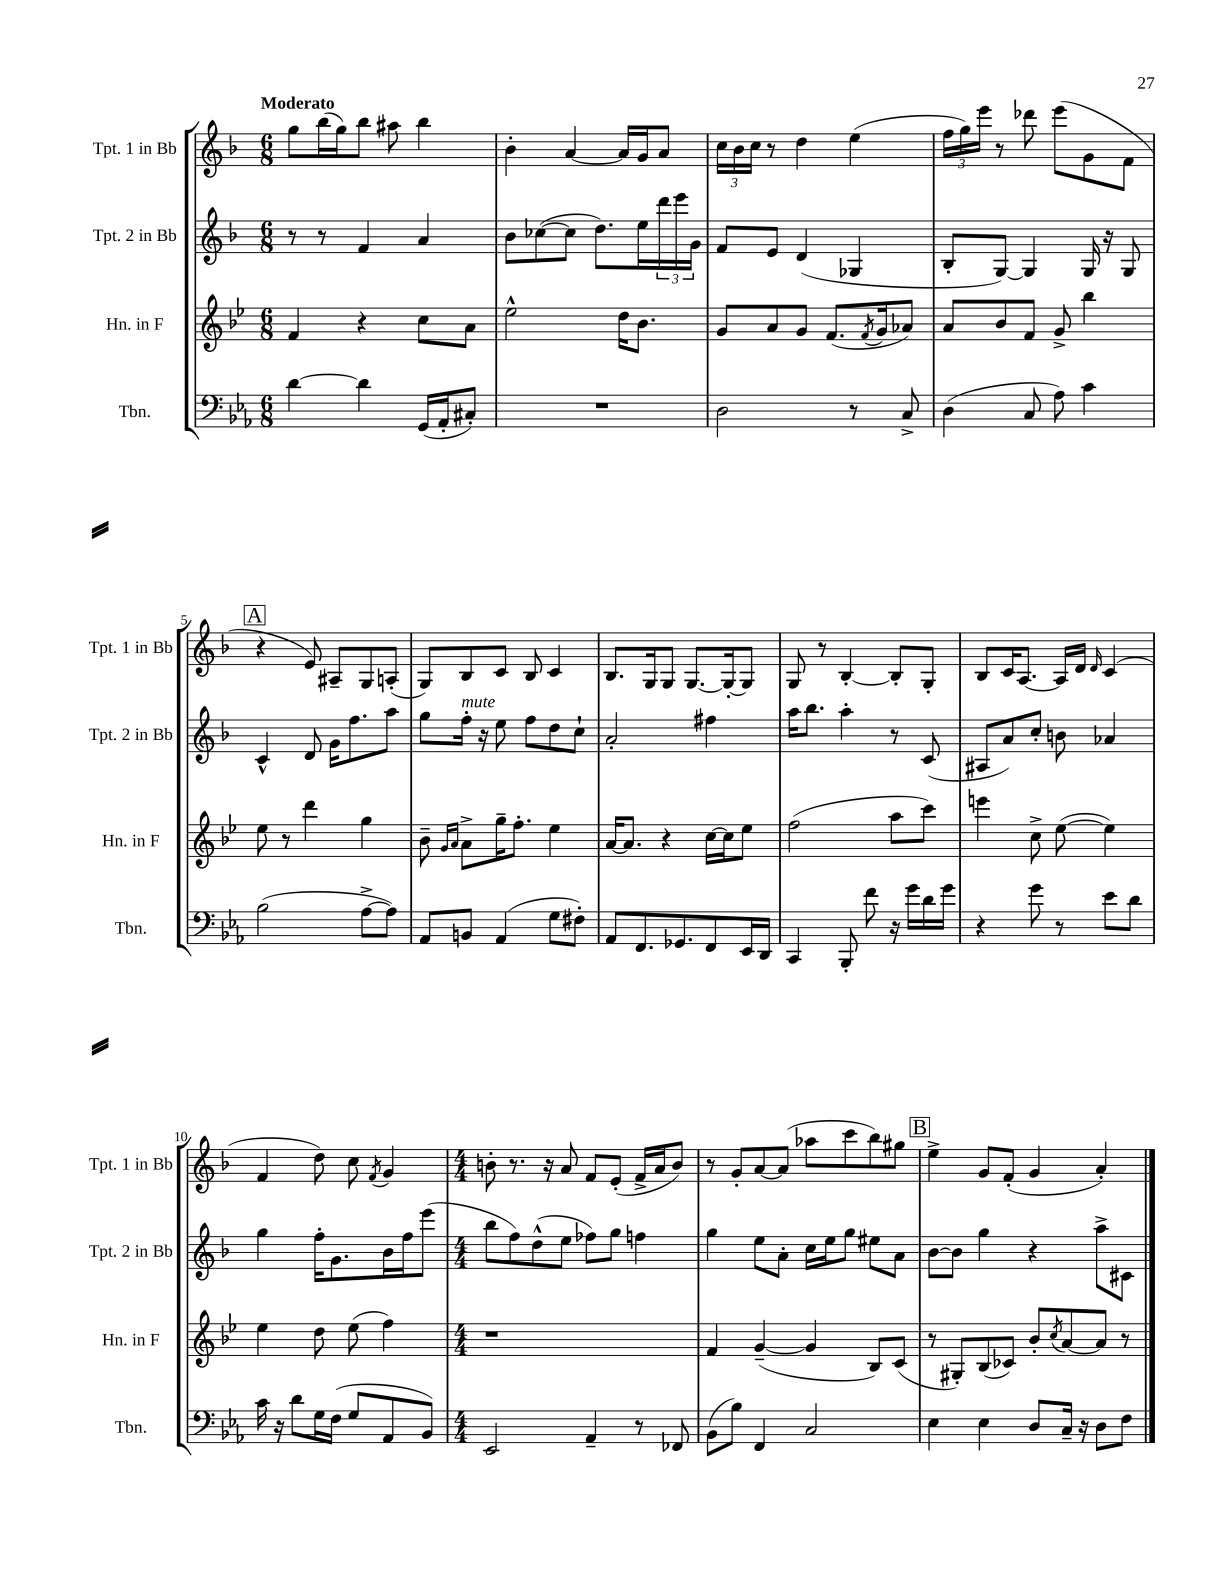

**kern	**kern	**kern	**kern
*staff4	*staff3	*staff2	*staff1
*clefF4	*clefG2	*clefG2	*clefG2
*k[b-e-a-]	*k[b-e-]	*k[b-]	*k[b-]
*M6/8	*M6/8	*M6/8	*M6/8
[4d\	4f/	8r	8gg\L
.	.	8r	(16bb-\L
.	.	.	16gg\J)
4d\]	4r	4f/	8bb-\J
.	.	.	8aa#\
(16GG/LL	8cc\L	4a/	4bb-\
16AA-'/J	.	.	.
8C#'/J)	8a\J	.	.
=	=	=	=
2.r	2ee-^^\	8b-\L	4b-'\
.	.	([8cc-\	.
.	.	8cc-\]J	[4a/
.	.	8.dd\L)	.
.	16dd\LK	.	16a/]LL
.	8.b-\J	16ee\L	16g/J
.	.	24ddd\	8a/J
.	.	24eee\	.
.	.	24g\JJ	.
=	=	=	=
2D\	8g/L	8f/L	24cc\LL
.	.	.	24b-\
.	.	.	24cc\JJ
.	8a/	8e/J	8r
.	8g/J	(4d/	4dd\
.	(8.f/L	.	.
8r	.	4G-/	(4ee\
.	8qf/	.	.
.	16g/k	.	.
8C^/	8a-/J)	.	.
=	=	=	=
(4D\	8a/L	8B-'/L	24ff\LL
.	.	.	24gg\)
.	.	.	24eee\JJ
.	8b-/	[8G/J)	8r
8C/	8f/J	4G/]	8ddd-\
8A-\)	8g^/	.	(8eee\L
4c\	4bb-\	16G/	8g\
.	.	16r	.
.	.	8G/	8f\J
=	=	=	=
(2B-\	8ee-\	4c^^/	4r
.	8r	.	.
.	4ddd\	8d/	8e/)
.	.	16g\LK	8A#~/L
.	.	8.ff\	.
[8A-^\L	4gg\	.	8G/
8A-\]J)	.	8aa\J	(8A'/J
=	=	=	=
8AA-/L	8b-~\	8gg\L	8G/L)
.	16qqg/LL	.	.
.	16qqa/JJ	.	.
8BB/J	8a^\L	16ff'\Jk	8B-/
.	.	16r	.
(4AA-/	16gg~\K	8ee\	8c/J
.	8.ff'\J	.	.
.	.	8ff\L	8B-/
8G\L	4ee-\	8dd\	4c/
8F#'\J)	.	8cc`\J	.
=	=	=	=
8AA-/L	[16a/LK	2a'/	8.B-/L
.	8.a/]J	.	.
8.FF/	.	.	.
.	.	.	16G/k
.	4r	.	8G/J
8.GG-/	.	.	.
.	.	.	[8.G/L
8FF/	[16cc\LL	4ff#\	.
.	16cc\]J	.	16G'/_k
16EE-/L	8ee-\J	.	8G/]J
16DD/JJ	.	.	.
=	=	=	=
4CC/	(2ff\	16aa\LK	8G/
.	.	8.bb-\J	.
.	.	.	8r
8BBB-'/	.	4aa'\	[4B-'/
8f\	.	.	.
16r	8aa\L	8r	8B-'/]L
16g\LL	.	.	.
16d\	8ccc\J)	(8c/	8G'/J
16g\JJ	.	.	.
=	=	=	=
4r	4eee\	8A#/L	8B-/L
.	.	8a/)	16c/K
.	.	.	[8.A/J
8g\	8cc^\	8cc'/J	.
8r	([8ee-\	8b\	16A/]LL
.	.	.	16d/JJ
.	.	.	16qqd/
8e-\L	4ee-\])	4a-/	(4c/
8d\J	.	.	.
=	=	=	=
16c\	4ee-\	4gg\	4f/
16r	.	.	.
8d\L	.	.	.
16G\L	8dd\	16ff'\LK	8dd\)
(16F\JJ	.	8.g\	.
8G/L	(8ee-\	.	8cc\
.	.	.	8qf/
8AA-/	4ff\)	16b-\L	4g/
.	.	16ff\J	.
8BB-/J)	.	(8eee\J	.
=	=	=	=
*M4/4	*M4/4	*M4/4	*M4/4
2EE-/	1r	8bb-\L	8b'\
.	.	8ff\)	8.r
.	.	(8dd^^\	.
.	.	.	16r
.	.	8ee\J	8a/
4AA-~/	.	8ff-\L)	8f/L
.	.	8gg\J	(8e'/J
8r	.	4ff\	16f^/LL
.	.	.	16a/J
8FF-/	.	.	8b/J)
=	=	=	=
(8BB-\L	4f/	4gg\	8r
8B-\J)	.	.	8g'/L
4FF/	([4g~/	8ee\L	[8a/
.	.	8a'\J	(8a/]J
2C/	4g/]	16cc\LL	8aa-\L
.	.	16ee\J	.
.	.	8gg\J	8ccc\
.	8B-/L)	8ee#\L	8bb-\)
.	(8c/J	8a\J	8gg#\J
=	=	=	=
4E-\	8r	[8b-\L	4ee^\
.	8G#'/L)	8b-\]J	.
4E-\	(8B-/	4gg\	8g/L
.	8c-/J)	.	(8f'/J
8D/L	8b-'/L	4r	4g/
.	8qcc/	.	.
16C~/Jk	[8a/	.	.
16r	.	.	.
8D\L	8a/]J	8aa^\L	4a'/)
8F\J	8r	8c#\J	.
==	==	==	==
*-	*-	*-	*-
